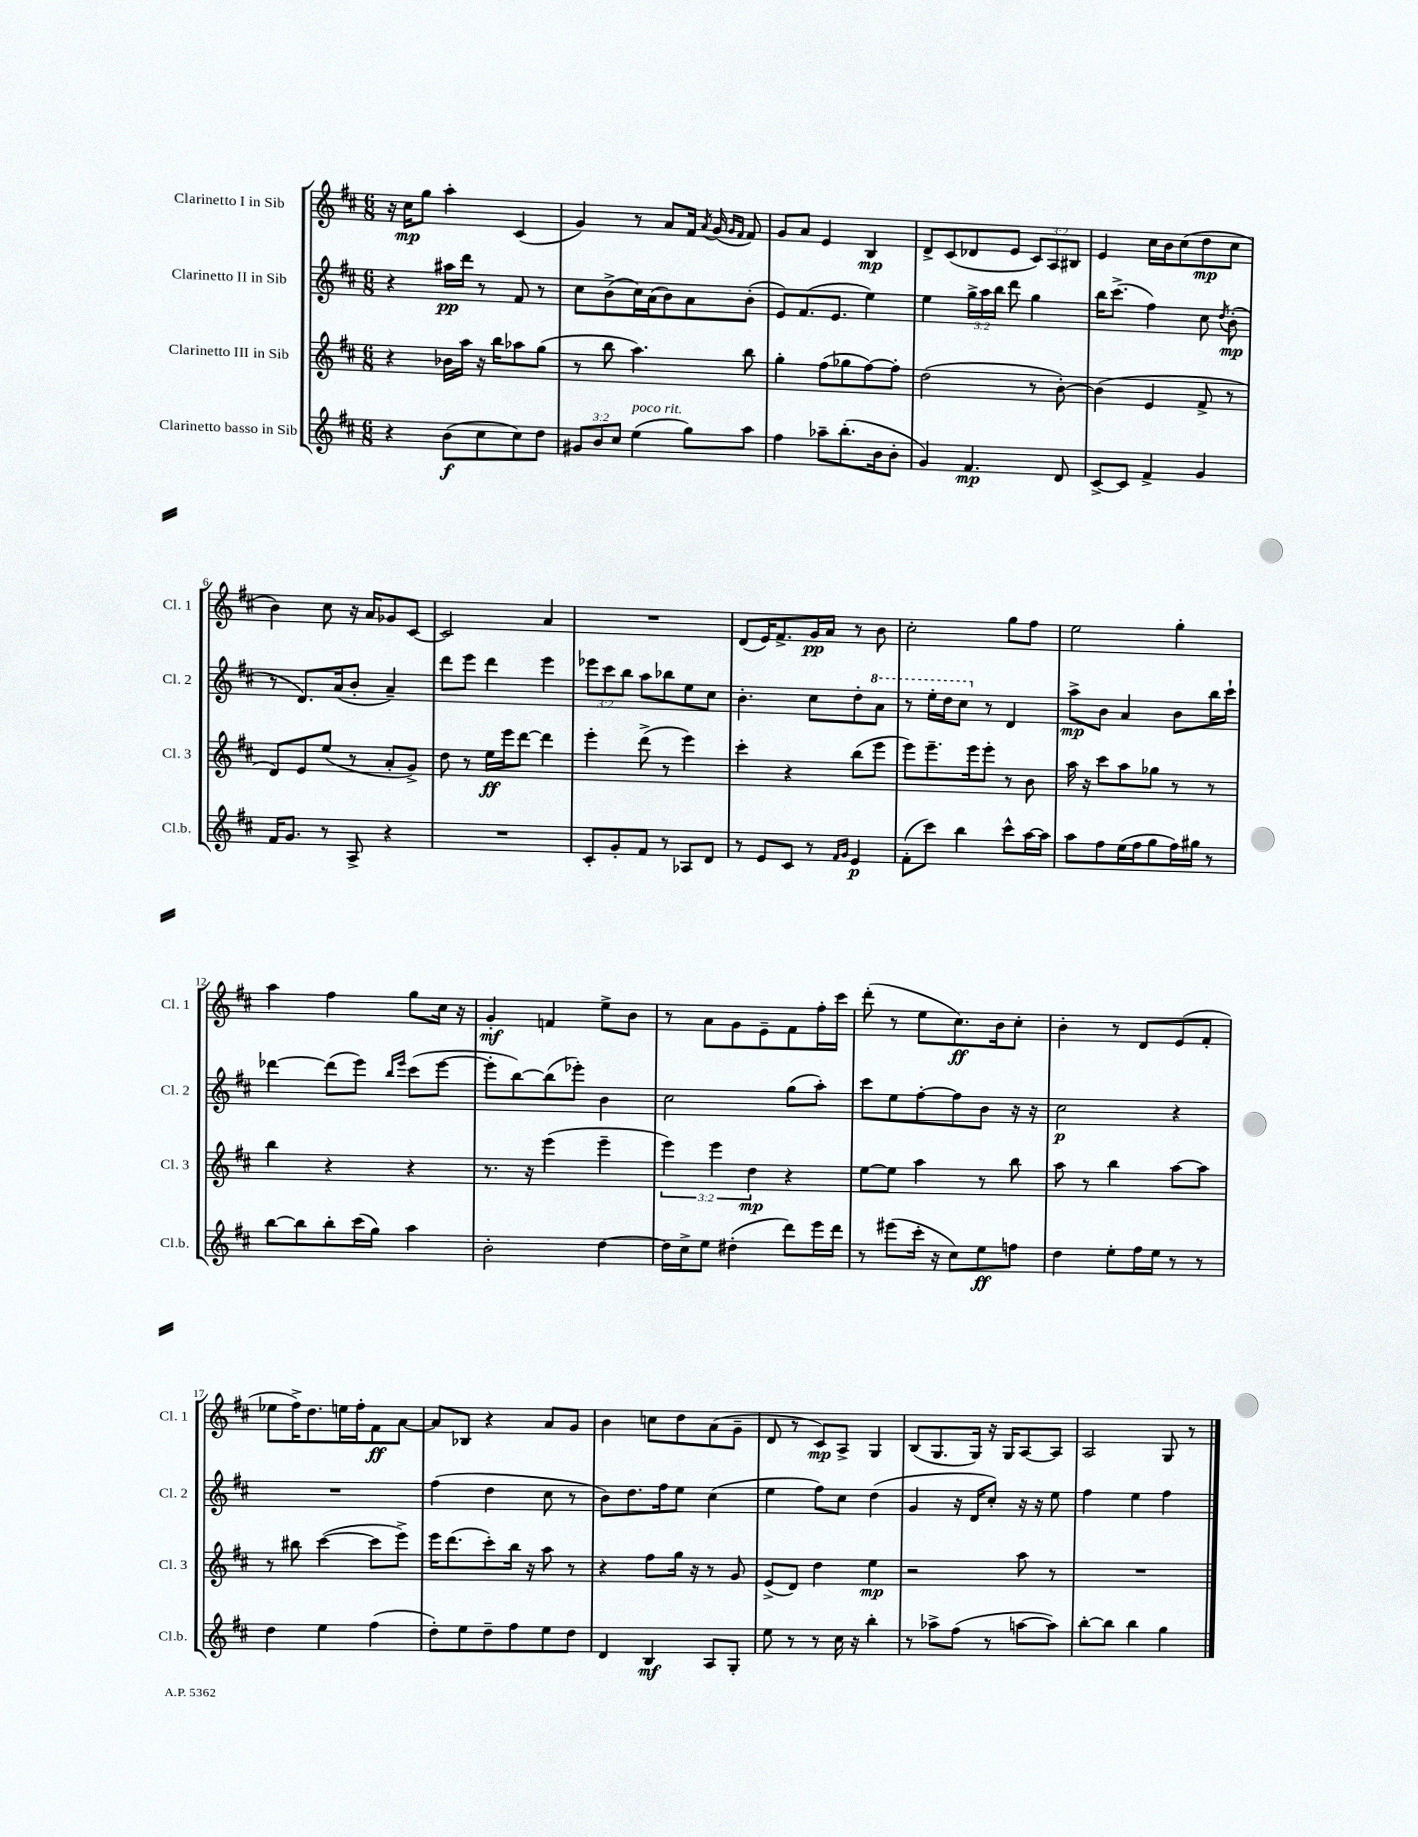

**kern	**dynam	**kern	**dynam	**kern	**dynam	**kern	**dynam
*part4	*part4	*part3	*part3	*part2	*part2	*part1	*part1
*staff4	*staff4	*staff3	*staff3	*staff2	*staff2	*staff1	*staff1
*I"Clarinetto basso in Sib	*	*I"Clarinetto III in Sib	*	*I"Clarinetto II in Sib	*	*I"Clarinetto I in Sib	*
*I'Cl.b.	*	*I'Cl. 3	*	*I'Cl. 2	*	*I'Cl. 1	*
*clefG2	*	*clefG2	*	*clefG2	*	*clefG2	*
*k[f#c#]	*	*k[f#c#]	*	*k[f#c#]	*	*k[f#c#]	*
*M6/8	*	*M6/8	*	*M6/8	*	*M6/8	*
=1	=1	=1	=1	=1	=1	=1	=1
4r	.	4r	.	4r	.	16r	.
.	.	.	.	.	.	16cc#\KL	mp
.	.	.	.	.	.	8gg\J	.
(8b\L	f	16b-X\LL	.	16aa#X\LL	pp	4aa'\	.
.	.	16aa\JJ	.	16ddd\JJ	.	.	.
8cc#\	.	16r	.	8r	.	.	.
.	.	16bb\KL	.	.	.	.	.
8cc#\)	.	8aa-X\	.	8f#/	.	(4c#/	.
8dd\J	.	(8gg\J	.	8r	.	.	.
=2	=2	=2	=2	=2	=2	=2	=2
12g#X/L	.	8r	.	8cc#\L	.	4g/)	.
12b/	.	.	.	.	.	.	.
.	.	8bb\	.	(8b^\	.	.	.
12cc#/J	.	.	.	.	.	.	.
!LO:TX:a:i:t=poco rit.	!	!	!	!	!	!	!
(4ee\	.	4.aa\)	.	16cc#\L)	.	8r	.
.	.	.	.	(16a\J	.	.	.
.	.	.	.	8b\)	.	8a/L	.
8gg\L)	.	.	.	8a\	.	16f#/Jk	.
.	.	.	.	.	.	8qa/	.
.	.	.	.	.	.	(16g/	.
.	.	.	.	.	.	16qqg/LL	.
.	.	.	.	.	.	16qqf#/JJ	.
8aa\J	.	8bb\	.	(8b'\J	.	8f#/)	.
=3	=3	=3	=3	=3	=3	=3	=3
4ff#\	.	4gg'\	.	8e/L)	.	8g/L	.
.	.	.	.	(8.f#/	.	8a/J	.
8aa-X~\L	.	(8ff#\L	.	.	.	4e/	.
.	.	.	.	8.e/J	.	.	.
(8.bb'\	.	8gg-X\	.	.	.	.	.
.	.	[8ff#\)	.	4ee\)	.	4B/	mp
16b\k	.	.	.	.	.	.	.
8b'\J	.	8ff#'\J]	.	.	.	.	.
=4	=4	=4	=4	=4	=4	=4	=4
4g/)	.	(2dd\	.	4ee\	.	8d^/L	.
.	.	.	.	.	.	(8c#/	.
4.f#/	mp	.	.	24gg^\LL	.	8d-X/	.
.	.	.	.	24aa\	.	.	.
.	.	.	.	24bb\JJ	.	.	.
.	.	.	.	8ddd\	.	8e/J	.
.	.	8r	.	4gg\	.	12c#/L)	.
.	.	.	.	.	.	12A/	.
8d/	.	[8b'\)	.	.	.	.	.
.	.	.	.	.	.	12B#X/J	.
=5	=5	=5	=5	=5	=5	=5	=5
[8c#^/L	.	(4b\]	.	16bb\KL	.	4e/	.
.	.	.	.	(8.ccc#^\J	.	.	.
8c#/J]	.	.	.	.	.	.	.
4f#^/	.	4e/	.	4ff#\)	.	16cc#\LL	.
.	.	.	.	.	.	16b\J	.
.	.	.	.	.	.	(8cc#\	.
4g/	.	8f#^/	.	8cc#\	.	8dd\	mp
.	.	.	.	8qdd/	.	.	.
.	.	8r	.	(8b'\	mp	8cc#\J	.
!!LO:LB:g=z
=6	=6	=6	=6	=6	=6	=6	=6
16f#/KL	.	8d/L)	.	8r	.	4b\)	.
8.g/J	.	.	.	.	.	.	.
.	.	8e/	.	8.d/L)	.	.	.
8r	.	(8ee/J	.	.	.	8cc#\	.
.	.	.	.	(16a/k	.	.	.
8A^/	.	8r	.	8b'/J	.	16r	.
.	.	.	.	.	.	16a/KL	.
4r	.	8a'/L	.	4a~/)	.	8g-X/	.
.	.	8g^/J)	.	.	.	[8c#/J	.
=7	=7	=7	=7	=7	=7	=7	=7
2.r	.	8dd\	.	8ddd\L	.	2c#/]	.
.	.	8r	.	8eee\J	.	.	.
.	.	16ee\LL	ff	4ddd\	.	.	.
.	.	16eee\J	.	.	.	.	.
.	.	[8ddd\J	.	.	.	.	.
.	.	4ddd\]	.	4eee\	.	4a/	.
=8	=8	=8	=8	=8	=8	=8	=8
8c#'/L	.	4eee'\	.	12eee-X\L	.	2.r	.
.	.	.	.	12ccc#\	.	.	.
8g'/	.	.	.	.	.	.	.
.	.	.	.	12bb\J	.	.	.
8f#/J	.	(8ddd^\	.	8aa\L	.	.	.
8r	.	8r	.	8bb-X\	.	.	.
8A-X/L	.	4eee\)	.	8ee\	.	.	.
8d/J	.	.	.	8cc#\J	.	.	.
=9	=9	=9	=9	=9	=9	=9	=9
8r	.	4ccc#'\	.	4.b'\	.	(8d/L	.
8e/L	.	.	.	.	.	16e/K)	.
.	.	.	.	.	.	8.f#^/	.
8c#/J	.	4r	.	.	.	.	.
8r	.	.	.	8cc#\L	.	16g/L	pp
.	.	.	.	.	.	16a/JJ	.
16qqf#/LL	.	.	.	.	.	.	.
16qqg/JJ	.	.	.	.	.	.	.
4e/	p	(8bb\L	.	8dd'\	.	8r	.
*	*	*	*	*8va	*	*	*
.	.	8eee\J	.	8aa\J	.	8b\	.
=10	=10	=10	=10	=10	=10	=10	=10
(8f#'\L	.	8eee\L)	.	8r	.	2cc#'\	.
8ccc#\J)	.	8.eee~\	.	16eee'\LL	.	.	.
.	.	.	.	16ddd\J	.	.	.
4bb\	.	.	.	8ccc#\J	.	.	.
.	.	16eee\k	.	.	.	.	.
*	*	*	*	*X8va	*	*	*
.	.	8eee'\J	.	8r	.	.	.
8ccc#^^\L	.	8r	.	4d/	.	8gg\L	.
[16aa\L	.	8b\	.	.	.	8ff#\J	.
16aa\JJ]	.	.	.	.	.	.	.
=11	=11	=11	=11	=11	=11	=11	=11
8aa\L	.	16aa\	.	8aa^\L	mp	2ee\	.
.	.	16r	.	.	.	.	.
8ff#\	.	8ccc#\L	.	8b\J	.	.	.
(16ee\L	.	8aa\	.	4a/	.	.	.
16ff#\J	.	.	.	.	.	.	.
8gg\	.	8gg-X\J	.	.	.	.	.
16ff#\L)	.	8r	.	8b\L	.	4gg'\	.
16gg#X\JJ	.	.	.	.	.	.	.
8r	.	8r	.	16bb\L	.	.	.
.	.	.	.	16ccc#`\JJ	.	.	.
!!LO:LB:g=z
=12	=12	=12	=12	=12	=12	=12	=12
[8bb\L	.	4bb\	.	[4ddd-X\	.	4aa\	.
8bb\]	.	.	.	.	.	.	.
8bb'\	.	4r	.	(8ddd-\L]	.	4ff#\	.
(16ccc#\L	.	.	.	8eee\J)	.	.	.
16gg\JJ)	.	.	.	.	.	.	.
.	.	.	.	16qqbb/LL	.	.	.
.	.	.	.	16qqeee/JJ	.	.	.
4aa\	.	4r	.	(8ccc#\L	.	8gg\L	.
.	.	.	.	[8eee\J	.	16cc#\Jk	.
.	.	.	.	.	.	16r	.
=13	=13	=13	=13	=13	=13	=13	=13
2b'\	.	8.r	.	8eee'\L]	.	4g'/	mf
.	.	.	.	[8bb\)	.	.	.
.	.	16r	.	.	.	.	.
.	.	(4eee\	.	(8bb\]	.	4fn/	.
.	.	.	.	8eee-X'\J)	.	.	.
[4dd\	.	4eee~\	.	4b\	.	8ee^\L	.
.	.	.	.	.	.	8b\J	.
=14	=14	=14	=14	=14	=14	=14	=14
16dd\LL]	.	6eee\)	.	2cc#\	.	8r	.
16cc#^\J	.	.	.	.	.	.	.
8ee\J	.	.	.	.	.	8a\L	.
.	.	6eee\	.	.	.	.	.
(4dd#X'\	.	.	.	.	.	8g\	.
.	.	6dd\	mp	.	.	.	.
.	.	.	.	.	.	8e~\	.
8ddd\L)	.	4r	.	(8gg\L	.	8f#\	.
16eee\L	.	.	.	8aa'\J)	.	16ff#'\L	.
16ddd\JJ	.	.	.	.	.	16ccc#\JJ	.
=15	=15	=15	=15	=15	=15	=15	=15
8r	.	[8ee\L	.	8ccc#\L	.	(8ddd'\	.
(8eee#X\L	.	8ee\J]	.	8ee\	.	8r	.
16ccc#'\Jk	.	4aa\	.	[8ff#'\	.	8ee\L	.
16r	.	.	.	.	.	.	.
8cc#\L)	.	.	.	8ff#\]	.	8.cc#\)	ff
8ee\	ff	8r	.	8b\J	.	.	.
.	.	.	.	.	.	16b\k	.
8ffn\J	.	8bb\	.	16r	.	8cc#'\J	.
.	.	.	.	16r	.	.	.
=16	=16	=16	=16	=16	=16	=16	=16
4dd\	.	8aa\	.	2cc#\	p	4b'\	.
.	.	8r	.	.	.	.	.
8ee'\L	.	4bb\	.	.	.	8r	.
16ff#\L	.	.	.	.	.	8d/L	.
16ee\JJ	.	.	.	.	.	.	.
8r	.	[8aa\L	.	4r	.	(8e/	.
8r	.	8aa\J]	.	.	.	8f#'/J	.
!!LO:LB:g=z
=17	=17	=17	=17	=17	=17	=17	=17
4dd\	.	8r	.	2.r	.	8ee-X\L	.
.	.	8bb#X\	.	.	.	16ff#^\K)	.
.	.	.	.	.	.	8.dd\	.
4ee\	.	([4ccc#\	.	.	.	.	.
.	.	.	.	.	.	16een\L	.
.	.	.	.	.	.	16ff#'\J	.
(4ff#\	.	8ccc#\L]	.	.	.	8f#\	ff
.	.	8eee^\J)	.	.	.	[8a\J	.
=18	=18	=18	=18	=18	=18	=18	=18
8dd'\L)	.	16eee\KL	.	(4ff#\	.	8a/L]	.
.	.	(8.ddd\	.	.	.	.	.
8ee\	.	.	.	.	.	8B-X/J	.
8dd~\	.	8ccc#'\)	.	4dd\	.	4r	.
8ff#\	.	16bb\Jk	.	.	.	.	.
.	.	16r	.	.	.	.	.
8ee\	.	8aa\	.	8cc#\	.	8a/L	.
8dd\J	.	8r	.	8r	.	8g/J	.
=19	=19	=19	=19	=19	=19	=19	=19
4d/	.	4r	.	8b\L)	.	4b\	.
.	.	.	.	8.dd\	.	.	.
4B/	mf	8ff#\L	.	.	.	8ccn\L	.
.	.	.	.	16ff#\k	.	.	.
.	.	16gg\Jk	.	8ee\J	.	8dd\	.
.	.	16r	.	.	.	.	.
8A/L	.	8r	.	(4cc#\	.	(8a\	.
8G'/J	.	8g/	.	.	.	8g~\J	.
=20	=20	=20	=20	=20	=20	=20	=20
8ee\	.	(8e^/L	.	4ee\	.	8d/	.
8r	.	8d/J)	.	.	.	8r	.
8r	.	4dd\	.	8ff#\L)	.	8c#/L)	mp
16cc#\	.	.	.	8cc#\J	.	8A^/J	.
16r	.	.	.	.	.	.	.
4bb'\	.	4ee\	mp	(4dd\	.	4G/	.
=21	=21	=21	=21	=21	=21	=21	=21
8r	.	2r	.	4g/	.	(8B/L	.
8aa-X^\L	.	.	.	.	.	8.G/	.
(8ff#\J	.	.	.	16r	.	.	.
.	.	.	.	16d/KL	.	16G/Jk)	.
8r	.	.	.	8cc#'/J)	.	16r	.
.	.	.	.	.	.	16G/KL	.
[8aan\L	.	8aa\	.	16r	.	[8A/	.
.	.	.	.	16r	.	.	.
8aa\J])	.	8r	.	8ee\	.	8A/J]	.
=22	=22	=22	=22	=22	=22	=22	=22
[8bb'\L	.	2.r	.	4ff#\	.	2A/	.
8bb\J]	.	.	.	.	.	.	.
4bb\	.	.	.	4ee\	.	.	.
4gg\	.	.	.	4ff#\	.	8G/	.
.	.	.	.	.	.	8r	.
==	==	==	==	==	==	==	==
*-	*-	*-	*-	*-	*-	*-	*-
